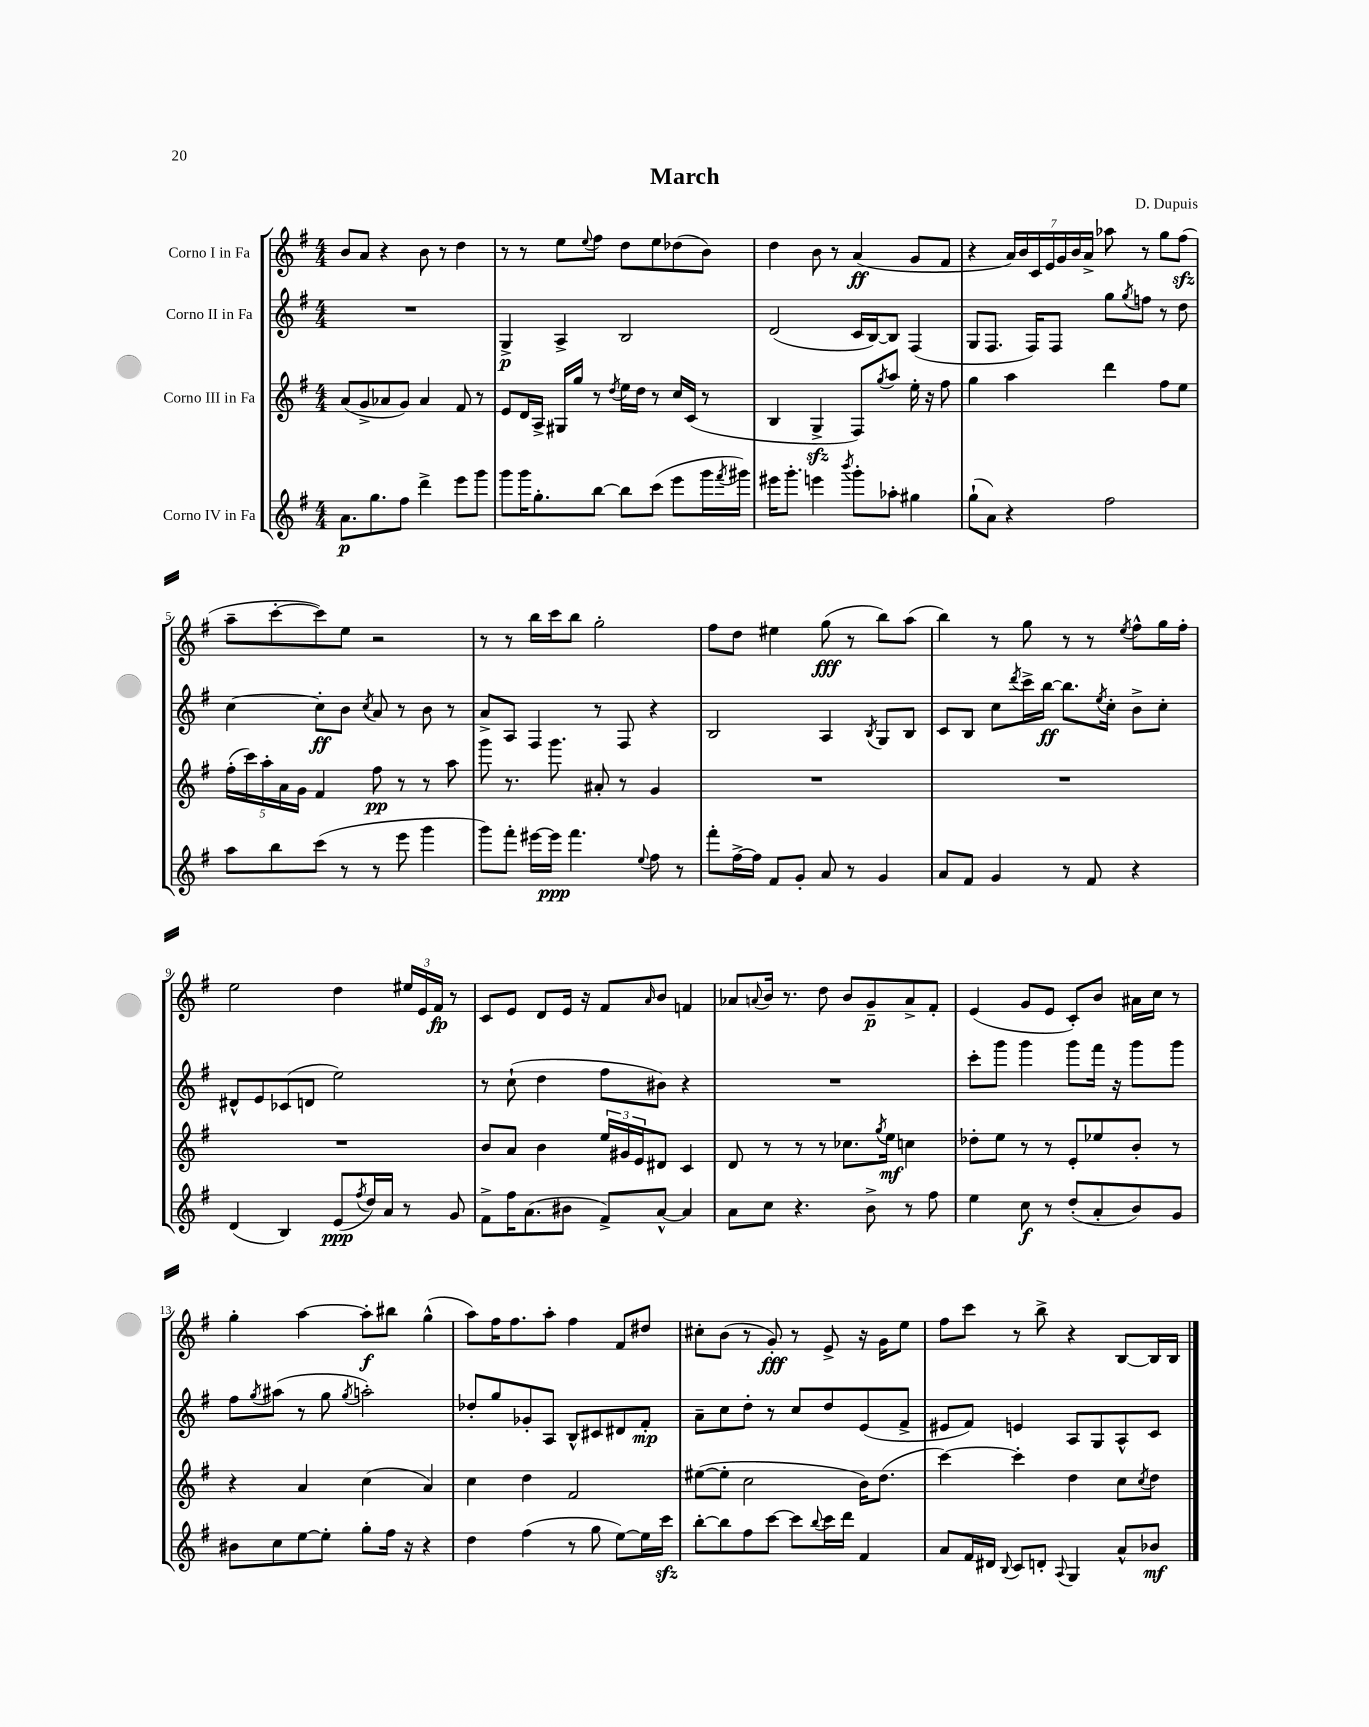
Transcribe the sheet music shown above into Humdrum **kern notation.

**kern	**kern	**kern	**kern
*staff4	*staff3	*staff2	*staff1
*clefG2	*clefG2	*clefG2	*clefG2
*k[f#]	*k[f#]	*k[f#]	*k[f#]
*M4/4	*M4/4	*M4/4	*M4/4
8.a	(8a	1r	8b
.	8g^	.	8a
8.gg	.	.	.
.	8a-	.	4r
8ff#	8g)	.	.
4ddd^	4a-	.	8b
.	.	.	8r
8eee	8f#	.	4dd
8ggg	8r	.	.
=	=	=	=
8ggg	8e	4G^	8r
16ggg	16d	.	8r
8.gg'	16A^	.	.
.	16G#	4A^	8ee
.	16gg	.	.
.	.	.	8qqee
[8bb	8r	.	8ff#
.	8qdd	.	.
8bb]	16ee	2B	8dd
.	16dd	.	.
(8ccc	8r	.	8ee
8eee	16cc	.	(8dd-
.	(16c	.	.
16ggg	8r	.	8b)
8qfff#	.	.	.
16ggg#)	.	.	.
=	=	=	=
16eee#	4B	(2d	4dd
8.ggg'	.	.	.
4eee	4G^	.	8b
.	.	.	8r
8qbbb	.	.	.
8ggg'	8F#)	16c	(4a
.	.	[16B)	.
.	8qgg	.	.
8aa-'	8aa	8B]	.
4gg#	16ee'	(4F#	8g
.	16r	.	.
.	8ff#	.	8f#
=	=	=	=
(8gg`	4gg	8G	4r
8a)	.	8.F#	.
4r	4aa	.	28a)
.	.	.	28b
.	.	16F#)	.
.	.	.	28c
.	.	.	28e
.	.	8F#	.
.	.	.	28g
.	.	.	28b
.	.	.	28a^
2ff#	4ddd	8gg	8aa-
.	.	8qgg	.
.	.	8ff	8r
.	8ff#	8r	8gg
.	8ee	8dd	(8ff#
=	=	=	=
8aa	(20ff#'	[4cc	8aa~
.	20ccc)	.	.
.	20aa'	.	.
8bb	.	.	[8ccc'
.	20a	.	.
.	20g	.	.
(8ccc	4f#	8cc']	8ccc])
8r	.	8b	8ee
.	.	8qcc	.
8r	8ff#	8a	2r
8eee	8r	8r	.
4ggg	8r	8b	.
.	8aa	8r	.
=	=	=	=
8ggg)	8ggg	8a^	8r
8fff#'	8.r	8A	8r
[16eee#	.	4F#	16bb
16eee#]	8.ggg	.	16ccc
4.fff#	.	.	8bb
.	8a#'	8r	2gg'
.	8r	8F#	.
8qqee	.	.	.
8ff#	4g	4r	.
8r	.	.	.
=	=	=	=
8fff#'	1r	2B	8ff#
[16ff#^	.	.	8dd
16ff#]	.	.	.
8f#	.	.	4ee#
8g'	.	.	.
8a	.	4A	(8gg
8r	.	.	8r
.	.	8qB	.
4g	.	8G	8bb)
.	.	8B	(8aa
=	=	=	=
8a	1r	8c	4bb)
8f#	.	8B	.
4g	.	8cc	8r
.	.	8qddd	.
.	.	16ccc^	8gg
.	.	[16bb	.
8r	.	8.bb]	8r
8f#	.	.	8r
.	.	8qee	.
.	.	16cc'	.
.	.	.	8qee
4r	.	8b^	8ff#^^
.	.	8cc'	16gg
.	.	.	16ff#'
=	=	=	=
(4d	1r	8d#^^	2ee
.	.	8e	.
4B)	.	(8c-	.
.	.	8d	.
(8e	.	2ee)	4dd
8qff#	.	.	.
16dd)	.	.	.
16a	.	.	.
8r	.	.	24ee#
.	.	.	24e
.	.	.	24f#
8g	.	.	8r
=	=	=	=
8f#^	8b	8r	8c
16ff#	8a	(8cc`	8e
(8.a	.	.	.
.	4b	4dd	8d
8b#	.	.	16e
.	.	.	16r
8f#^)	24ee	8ff#	8f#
.	24g#	.	.
.	24e	.	.
.	.	.	16qqa
[8a^^	8d#	8b#)	8b
4a]	4c	4r	4f
=	=	=	=
8a	8d	1r	8a-
.	.	.	8qqa
8cc	8r	.	16b
.	.	.	8.r
4.r	8r	.	.
.	8r	.	8dd
.	8.cc-	.	8b
8b^	.	.	8g~
.	8qgg	.	.
.	16ee	.	.
8r	4cc	.	8a^
8ff#	.	.	8f#'
=	=	=	=
4ee	8dd-'	8ccc'	(4e
.	8ee	8ggg	.
8cc	8r	4ggg	8g
8r	8r	.	8e
(8dd'	8e'	8ggg	8c')
8a'	8ee-	16fff#	8b
.	.	16r	.
8b)	8b'	8ggg	16a#
.	.	.	16cc
8g	8r	8ggg	8r
=	=	=	=
8b#	4r	8ff#	4gg'
.	.	8qgg	.
8cc	.	(8aa#	.
[8ee	4a	8r	[4aa
8ee']	.	8gg	.
.	.	8qgg	.
8gg'	(4cc	2aa')	8aa']
16ff#	.	.	8bb#
16r	.	.	.
4r	4a)	.	(4gg^^
=	=	=	=
4dd	4cc	8dd-'	8aa)
.	.	8gg	16ff#
.	.	.	8.ff#
(4ff#	4dd	8g-'	.
.	.	8A	8aa'
8r	2f#	8B^^	4ff#
8gg	.	8c#	.
[8ee)	.	8d#	8f#
16ee]	.	8f#'	8dd#
16ccc	.	.	.
=	=	=	=
[8bb'	([8ee#	8a~	8cc#'
8bb]	8ee#']	8cc	(8b
8ff#	2cc	8dd'	8r
[8ccc	.	8r	8g')
8ccc]	.	8cc	8r
8qqbb	.	.	.
16ccc	.	8dd	8e^
16ddd	.	.	.
4f#	16b)	(8e	16r
.	(8.dd	.	16g
.	.	8f#^	8ee
=	=	=	=
8a	[4ccc)	8e#	8ff#
16f#	.	8f#)	8ccc
16d#	.	.	.
8qqB	.	.	.
8c	4ccc']	4e	8r
8d'	.	.	8bb^
8qqA	.	.	.
4G	4dd	8A	4r
.	.	8G	.
8a^^	8cc	8A^^	[8B
.	8qcc	.	.
8b-	8dd	8c	16B]
.	.	.	16B
==	==	==	==
*-	*-	*-	*-
